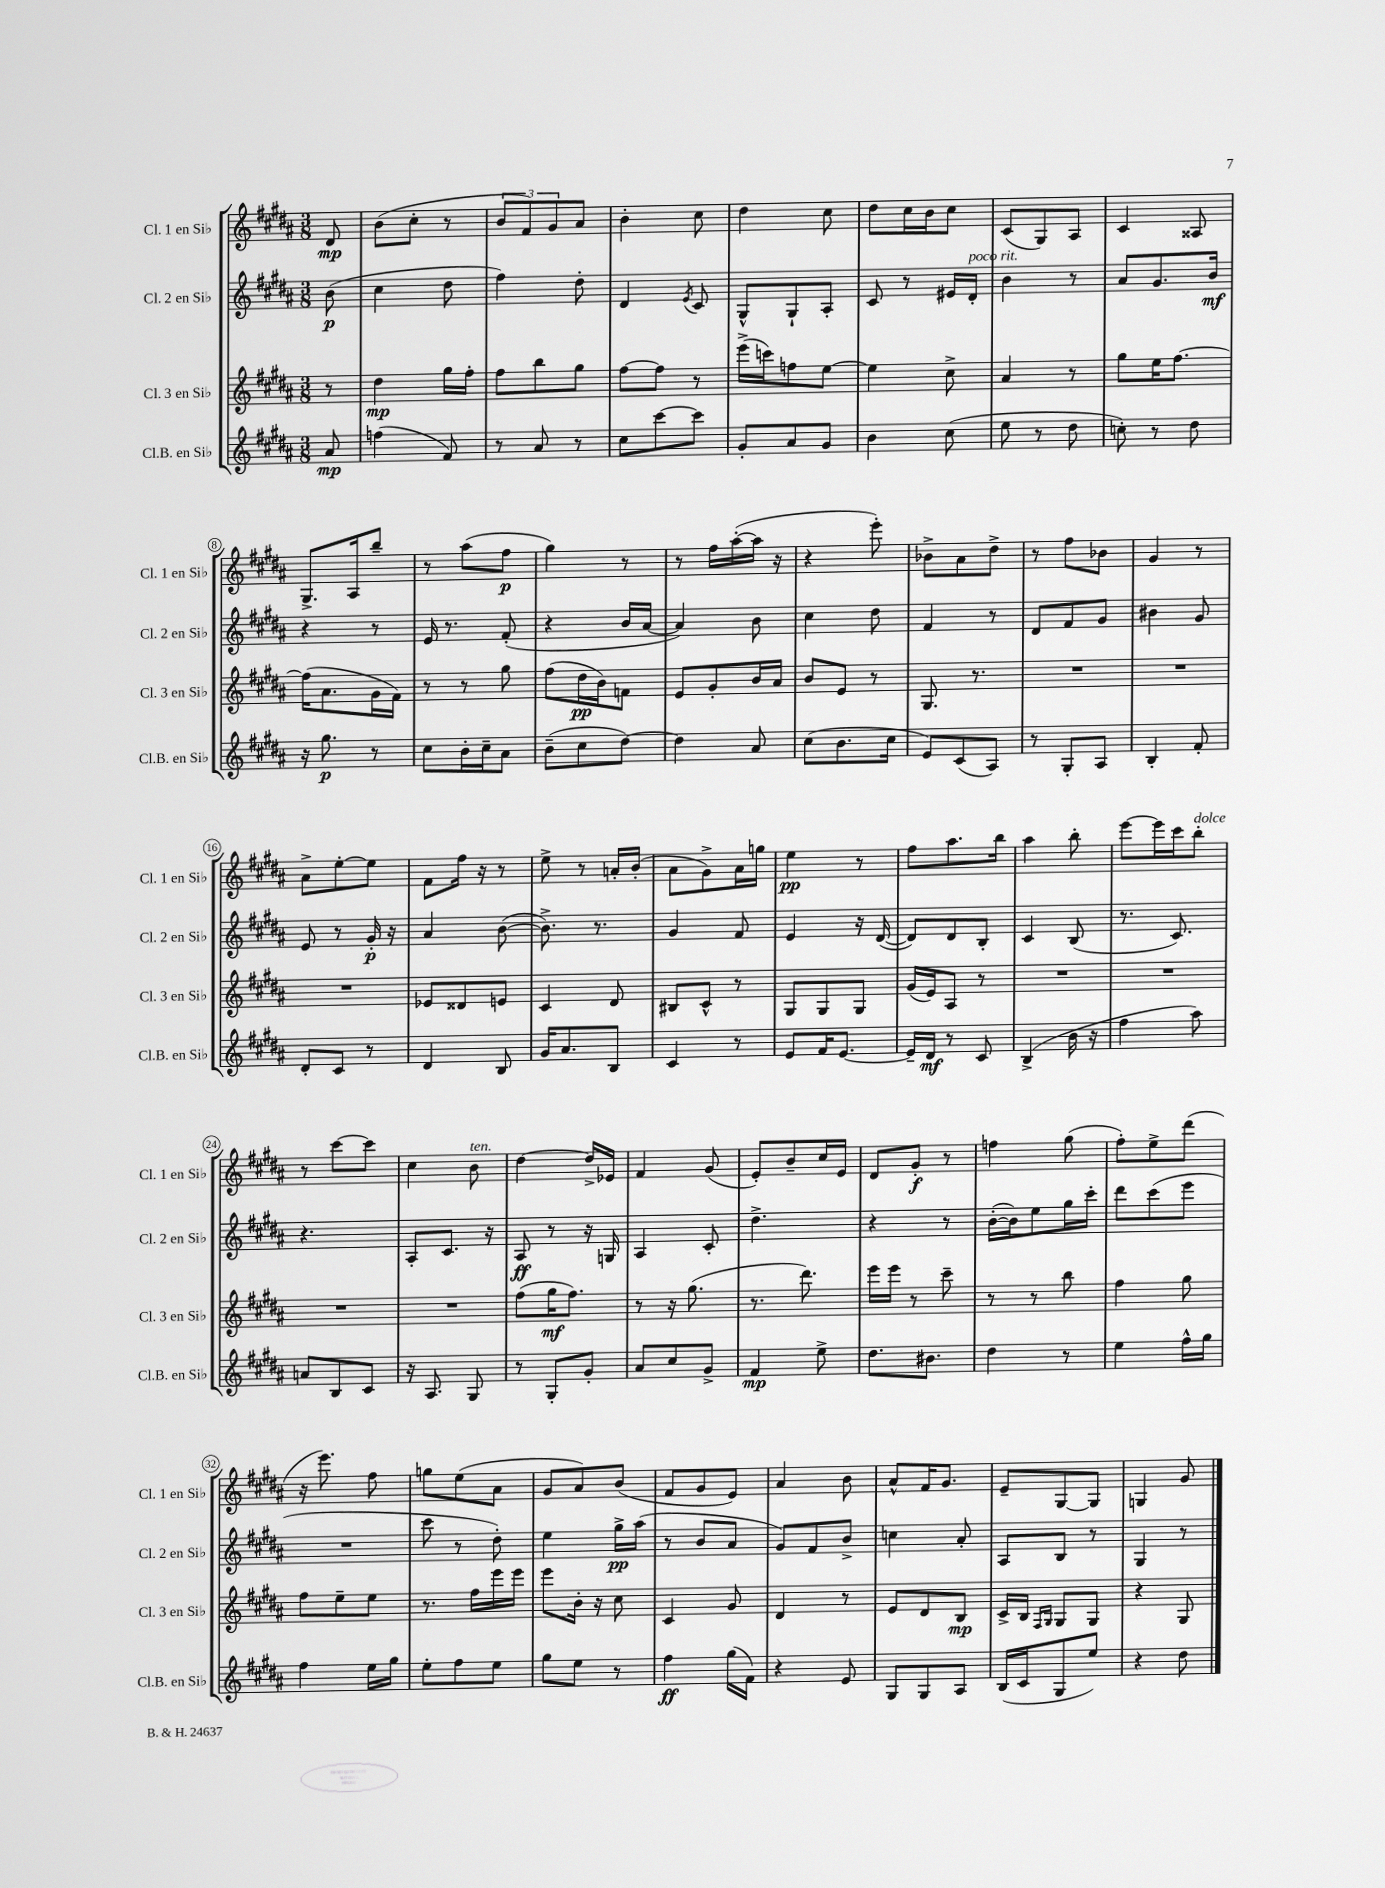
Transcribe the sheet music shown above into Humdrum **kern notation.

**kern	**dynam	**kern	**dynam	**kern	**dynam	**kern	**dynam
*part4	*part4	*part3	*part3	*part2	*part2	*part1	*part1
*staff4	*staff4	*staff3	*staff3	*staff2	*staff2	*staff1	*staff1
*I"Cl.B. en Si♭	*	*I"Cl. 3 en Si♭	*	*I"Cl. 2 en Si♭	*	*I"Cl. 1 en Si♭	*
*I'Cl.B. en Si♭	*	*I'Cl. 3 en Si♭	*	*I'Cl. 2 en Si♭	*	*I'Cl. 1 en Si♭	*
*clefG2	*	*clefG2	*	*clefG2	*	*clefG2	*
*k[f#c#g#d#a#]	*	*k[f#c#g#d#a#]	*	*k[f#c#g#d#a#]	*	*k[f#c#g#d#a#]	*
*M3/8	*	*M3/8	*	*M3/8	*	*M3/8	*
=	=	=	=	=	=	=	=
8a#/	mp	8r	.	(8b\	p	8d#/	mp
=1	=1	=1	=1	=1	=1	=1	=1
(4ffn\	.	4dd#\	mp	4cc#\	.	(8b\L	.
.	.	.	.	.	.	8cc#'\J	.
8f#/)	.	16gg#\LL	.	8dd#\	.	8r	.
.	.	16ff#'\JJ	.	.	.	.	.
=2	=2	=2	=2	=2	=2	=2	=2
8r	.	8ff#\L	.	4ff#\)	.	12b/L	.
.	.	.	.	.	.	12f#/)	.
8a#/	.	8bb\	.	.	.	.	.
.	.	.	.	.	.	12g#/	.
8r	.	8gg#\J	.	8dd#'\	.	8a#/J	.
=3	=3	=3	=3	=3	=3	=3	=3
8cc#\L	.	[8ff#\L	.	4d#/	.	4b'\	.
[8ccc#\	.	8ff#\J]	.	.	.	.	.
.	.	.	.	8qe/	.	.	.
8ccc#\J]	.	8r	.	8c#/	.	8cc#\	.
=4	=4	=4	=4	=4	=4	=4	=4
8g#'/L	.	(16eee^\LL	.	8G#^^/L	.	4dd#\	.
.	.	16cccn\J)	.	.	.	.	.
8a#/	.	8ffn\	.	8G#`/	.	.	.
8g#/J	.	[8ee\J	.	8A#'/J	.	8cc#\	.
=5	=5	=5	=5	=5	=5	=5	=5
4b\	.	4ee\]	.	8c#/	.	8dd#\L	.
.	.	.	.	8r	.	16cc#\L	.
.	.	.	.	.	.	16b\J	.
(8cc#\	.	8cc#^\	.	16e#X/LL	.	8cc#\J	.
!	!	!	!	!LO:TX:a:i:t=poco rit.	!	!	!
.	.	.	.	16d#'/JJ	.	.	.
=6	=6	=6	=6	=6	=6	=6	=6
8ee\	.	4a#/	.	4b\	.	(8c#/L	.
8r	.	.	.	.	.	8G#/)	.
8dd#\	.	8r	.	8r	.	8A#/J	.
=7	=7	=7	=7	=7	=7	=7	=7
8ccn'\)	.	8gg#\L	.	8a#/L	.	4c#/	.
8r	.	16ee\K	.	8.g#/	.	.	.
.	.	[8.ff#\J	.	.	.	.	.
8dd#\	.	.	.	.	.	8A##X/	.
.	.	.	.	16b/Jk	mf	.	.
!!LO:LB:g=z
=8	=8	=8	=8	=8	=8	=8	=8
16r	.	(16ff#\KL]	.	4r	.	8.G#^/L	.
8.gg#\	p	8.a#\	.	.	.	.	.
.	.	.	.	.	.	16A#/k	.
8r	.	16g#\L	.	8r	.	8bb~/J	.
.	.	16f#\JJ)	.	.	.	.	.
=9	=9	=9	=9	=9	=9	=9	=9
8cc#\L	.	8r	.	16e/	.	8r	.
.	.	.	.	8.r	.	.	.
16b'\L	.	8r	.	.	.	(8aa#\L	.
16cc#~\J	.	.	.	.	.	.	.
8a#\J	.	8gg#\	.	(8f#'/	.	8ff#\J	p
=10	=10	=10	=10	=10	=10	=10	=10
(8b~\L	.	(8ff#\L	.	4r	.	4gg#\)	.
8cc#\	.	16dd#\L	pp	.	.	.	.
.	.	16b\J)	.	.	.	.	.
[8dd#\J)	.	8fn\J	.	16b/LL	.	8r	.
.	.	.	.	[16a#/JJ	.	.	.
=11	=11	=11	=11	=11	=11	=11	=11
4dd#\]	.	8e/L	.	4a#/])	.	8r	.
.	.	8g#'/	.	.	.	16ff#\LL	.
.	.	.	.	.	.	([16aa#'\	.
8a#/	.	16b/L	.	8b\	.	16aa#\JJ]	.
.	.	16a#/JJ	.	.	.	16r	.
=12	=12	=12	=12	=12	=12	=12	=12
(8cc#\L	.	8b/L	.	4cc#\	.	4r	.
8.b\	.	8e/J	.	.	.	.	.
.	.	8r	.	8dd#\	.	8eee'\)	.
16cc#\Jk	.	.	.	.	.	.	.
=13	=13	=13	=13	=13	=13	=13	=13
8e/L)	.	8.G#/	.	4f#/	.	8b-X^\L	.
(8c#/	.	.	.	.	.	8a#\	.
.	.	8.r	.	.	.	.	.
8A#/J)	.	.	.	8r	.	8dd#^\J	.
=14	=14	=14	=14	=14	=14	=14	=14
8r	.	4.r	.	8d#/L	.	8r	.
8G#'/L	.	.	.	8f#/	.	8ff#\L	.
8A#/J	.	.	.	8g#/J	.	8b-X\J	.
=15	=15	=15	=15	=15	=15	=15	=15
4B'/	.	4.r	.	4b#X\	.	4g#/	.
8f#'/	.	.	.	8g#/	.	8r	.
!!LO:LB:g=z
=16	=16	=16	=16	=16	=16	=16	=16
8d#'/L	.	4.r	.	8e/	.	8a#^\L	.
8c#/J	.	.	.	8r	.	[8ee'\	.
8r	.	.	.	16g#'/	p	8ee\J]	.
.	.	.	.	16r	.	.	.
=17	=17	=17	=17	=17	=17	=17	=17
4d#/	.	8e-X/L	.	4a#/	.	8f#\L	.
.	.	8d##X/	.	.	.	16ff#\Jk	.
.	.	.	.	.	.	16r	.
8B/	.	8en/J	.	([8b\	.	8r	.
=18	=18	=18	=18	=18	=18	=18	=18
16g#/KL	.	4c#/	.	8.b^\])	.	8ee^\	.
8.a#/	.	.	.	.	.	.	.
.	.	.	.	.	.	8r	.
.	.	.	.	8.r	.	.	.
8B/J	.	8d#/	.	.	.	16an'/LL	.
.	.	.	.	.	.	(16b'/JJ	.
=19	=19	=19	=19	=19	=19	=19	=19
4c#/	.	8B#X/L	.	4g#/	.	8a#\L	.
.	.	8c#^^/J	.	.	.	8g#^\)	.
8r	.	8r	.	8f#/	.	16a#\L	.
.	.	.	.	.	.	16ggn\JJ	.
=20	=20	=20	=20	=20	=20	=20	=20
8e/L	.	8G#/L	.	4e/	.	4ee\	pp
16f#/K	.	8G#/	.	.	.	.	.
[8.e/J	.	.	.	.	.	.	.
.	.	8G#/J	.	16r	.	8r	.
.	.	.	.	([16d#/	.	.	.
=21	=21	=21	=21	=21	=21	=21	=21
16e~/LL]	.	(16g#/LL	.	8d#/L])	.	8ff#\L	.
16d#/JJ	mf	16e/J)	.	.	.	.	.
8r	.	8A#/J	.	8d#/	.	8.aa#\	.
8c#/	.	8r	.	8B'/J	.	.	.
.	.	.	.	.	.	16bb\Jk	.
=22	=22	=22	=22	=22	=22	=22	=22
(4B^/	.	4.r	.	4c#/	.	4aa#\	.
16b\	.	.	.	(8B/	.	8bb'\	.
16r	.	.	.	.	.	.	.
=23	=23	=23	=23	=23	=23	=23	=23
4ff#\	.	4.r	.	8.r	.	[8eee\L	.
.	.	.	.	.	.	16eee\L]	.
.	.	.	.	8.c#/)	.	16ccc#\J	.
!	!	!	!	!	!	!LO:TX:a:i:t=dolce	!
8aa#\)	.	.	.	.	.	8bb'\J	.
!!LO:LB:g=z
=24	=24	=24	=24	=24	=24	=24	=24
8an/L	.	4.r	.	4.r	.	8r	.
8B/	.	.	.	.	.	[8ccc#\L	.
8c#/J	.	.	.	.	.	8ccc#\J]	.
=25	=25	=25	=25	=25	=25	=25	=25
16r	.	4.r	.	8A#'/L	.	4cc#\	.
8.A#/	.	.	.	.	.	.	.
.	.	.	.	8.c#/J	.	.	.
!	!	!	!	!	!	!LO:TX:a:i:t=ten.	!
8G#/	.	.	.	.	.	8b\	.
.	.	.	.	16r	.	.	.
=26	=26	=26	=26	=26	=26	=26	=26
8r	.	(8ff#\L	.	8A#/	ff	[4dd#\	.
8G#'/L	.	16gg#\K	mf	8r	.	.	.
.	.	8.ff#\J)	.	.	.	.	.
8g#'/J	.	.	.	16r	.	16dd#^/LL]	.
.	.	.	.	16Gn/	.	16e-X/JJ	.
=27	=27	=27	=27	=27	=27	=27	=27
8a#/L	.	8r	.	4A#/	.	4f#/	.
8cc#/	.	16r	.	.	.	.	.
.	.	(8.gg#\	.	.	.	.	.
8g#^/J	.	.	.	8c#'/	.	(8g#/	.
=28	=28	=28	=28	=28	=28	=28	=28
4f#/	mp	8.r	.	4.dd#^\	.	8e'/L)	.
.	.	.	.	.	.	8b~/	.
.	.	8.ddd#\)	.	.	.	.	.
8ee^\	.	.	.	.	.	16cc#/L	.
.	.	.	.	.	.	16e/JJ	.
=29	=29	=29	=29	=29	=29	=29	=29
8.dd#\L	.	16eee\LL	.	4r	.	8d#/L	.
.	.	16eee\JJ	.	.	.	.	.
.	.	8r	.	.	.	8g#'/J	f
8.b#X\J	.	.	.	.	.	.	.
.	.	8ccc#~\	.	8r	.	8r	.
=30	=30	=30	=30	=30	=30	=30	=30
4dd#\	.	8r	.	([16b'\LL	.	4ffn\	.
.	.	.	.	16b\J])	.	.	.
.	.	8r	.	8ee\	.	.	.
8r	.	8bb\	.	16gg#\L	.	(8gg#\	.
.	.	.	.	16ccc#'\JJ	.	.	.
=31	=31	=31	=31	=31	=31	=31	=31
4ee\	.	4ff#\	.	8ddd#\L	.	8ff#'\L)	.
.	.	.	.	(8ccc#\	.	8ee^\	.
16ff#^^\LL	.	8gg#\	.	8eee\J	.	(8ddd#\J	.
16gg#\JJ	.	.	.	.	.	.	.
!!LO:LB:g=z
=32	=32	=32	=32	=32	=32	=32	=32
4ff#\	.	8ff#\L	.	4.r	.	16r	.
.	.	.	.	.	.	8.eee\)	.
.	.	8ee~\	.	.	.	.	.
16ee\LL	.	8ee\J	.	.	.	8ff#\	.
16gg#\JJ	.	.	.	.	.	.	.
=33	=33	=33	=33	=33	=33	=33	=33
8ee'\L	.	8.r	.	8ccc#\	.	8ggn\L	.
8ff#\	.	.	.	8r	.	(8ee\	.
.	.	16ff#\LL	.	.	.	.	.
8ee\J	.	16eee\	.	8dd#'\)	.	8a#\J	.
.	.	16eee\JJ	.	.	.	.	.
=34	=34	=34	=34	=34	=34	=34	=34
8gg#\L	.	8eee\L	.	4ee\	.	8g#/L	.
8ee\J	.	16b'\Jk	.	.	.	8a#/)	.
.	.	16r	.	.	.	.	.
8r	.	8cc#\	.	16gg#^\LL	pp	(8b/J	.
.	.	.	.	(16aa#\JJ	.	.	.
=35	=35	=35	=35	=35	=35	=35	=35
4ff#\	ff	4c#/	.	8r	.	8f#/L	.
.	.	.	.	8b/L	.	8g#/	.
(16gg#\LL	.	8g#/	.	8a#/J	.	8e/J)	.
16f#\JJ)	.	.	.	.	.	.	.
=36	=36	=36	=36	=36	=36	=36	=36
4r	.	4d#/	.	8g#/L)	.	4a#/	.
.	.	.	.	8f#/	.	.	.
8e/	.	8r	.	8b^/J	.	8b\	.
=37	=37	=37	=37	=37	=37	=37	=37
8G#/L	.	8e/L	.	4ccn\	.	8a#^^/L	.
8G#/	.	8d#/	.	.	.	16f#/K	.
.	.	.	.	.	.	8.g#/J	.
8A#/J	.	8B/J	mp	8a#'/	.	.	.
=38	=38	=38	=38	=38	=38	=38	=38
(16B/LL	.	16c#^/LL	.	8A#/L	.	8e~/L	.
16c#/J	.	16B/JJ	.	.	.	.	.
.	.	16qqF#/LL	.	.	.	.	.
.	.	16qqG#/JJ	.	.	.	.	.
8G#/	.	8G#/L	.	8B/J	.	[8G#/	.
8ee/J)	.	8G#/J	.	8r	.	8G#/J]	.
=39	=39	=39	=39	=39	=39	=39	=39
4r	.	4r	.	4G#/	.	4Gn/	.
8dd#\	.	8G#/	.	8r	.	8g#/	.
==	==	==	==	==	==	==	==
*-	*-	*-	*-	*-	*-	*-	*-
